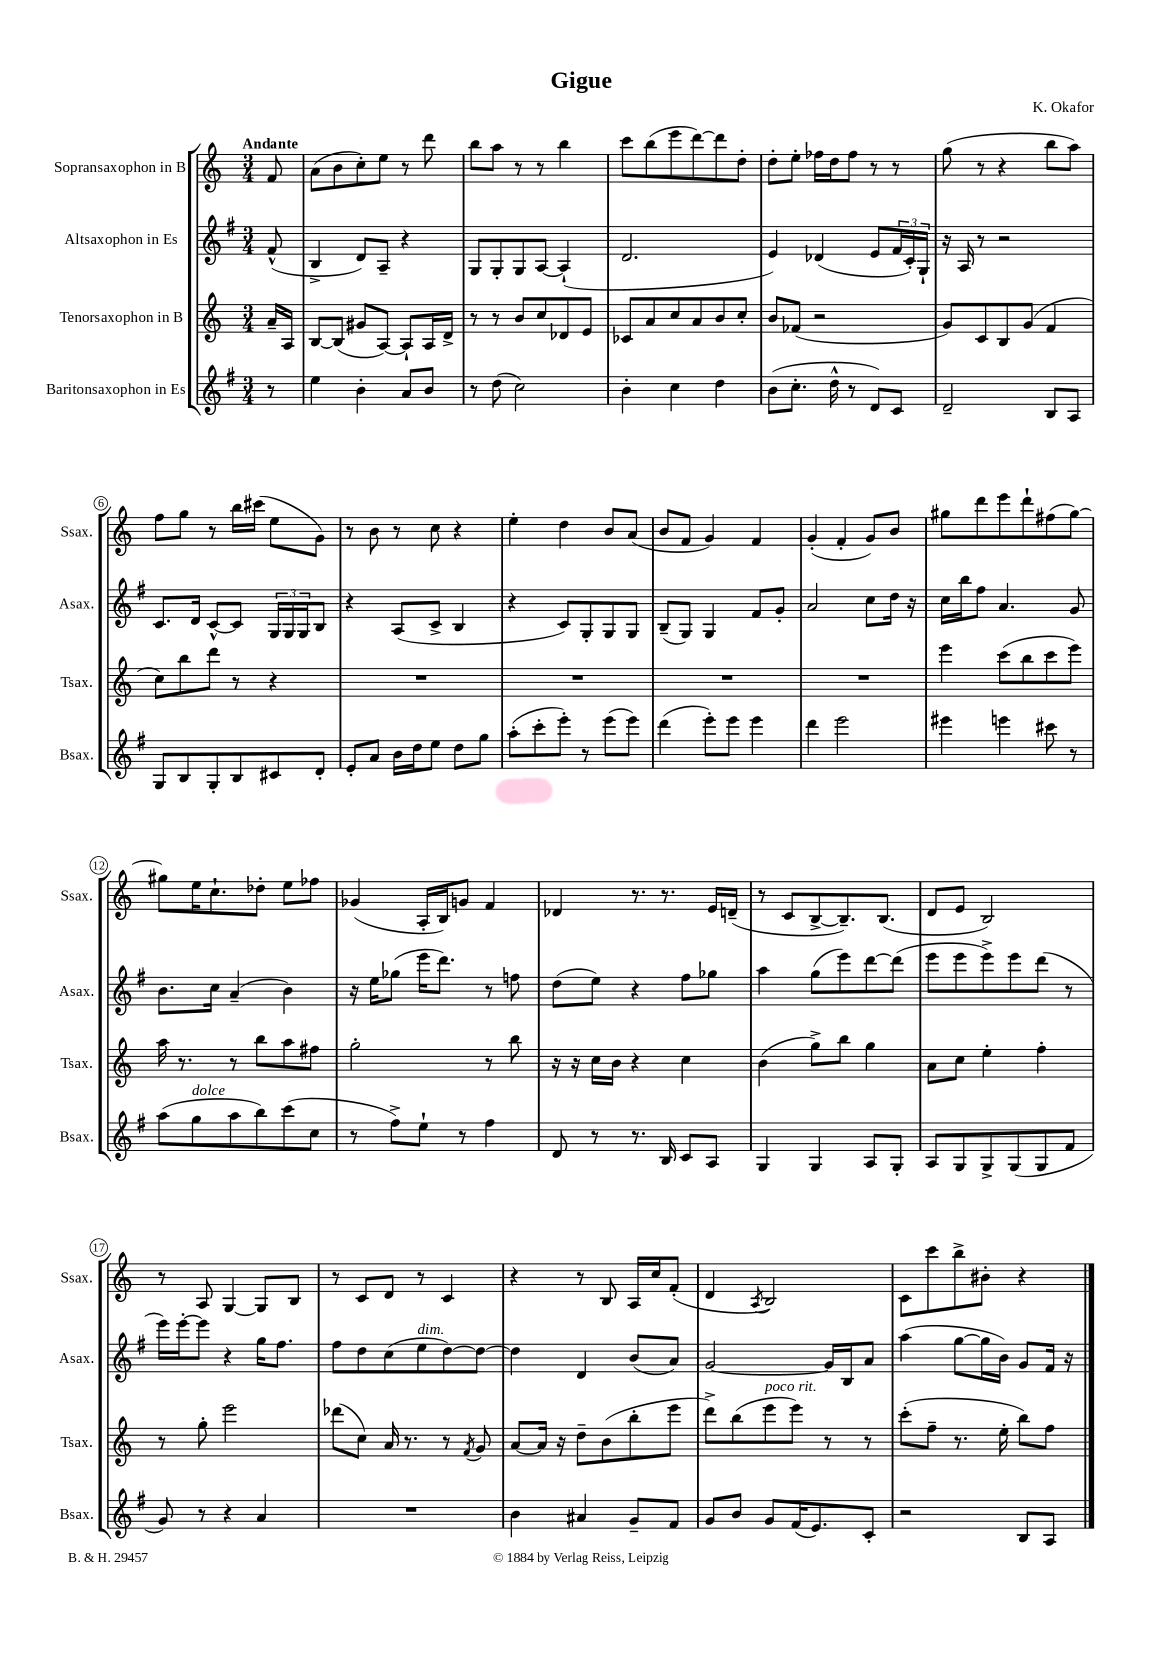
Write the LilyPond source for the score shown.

\header { title = "Gigue" composer = "K. Okafor" }
<<
\new StaffGroup <<
\new Staff = "s0" \with { instrumentName = "Sopransaxophon in B" shortInstrumentName = "Ssax." } {
    \clef treble \key c \major \numericTimeSignature \time 3/4 \partial 8 \tempo "Andante"
    f'8 |
    a'8( b'8 c''8-.) e''8 r8 d'''8 |
    b''8 a''8 r8 r8 b''4 |
    c'''8 b''8( e'''8 d'''8~) d'''8 d''8-. |
    d''8-. e''8-. fes''16 d''16 fes''8 r8 r8 |
    g''8( r8 r4 b''8 a''8) |
    f''8 g''8 r8 b''16 cis'''16( e''8 g'8) |
    r8 b'8 r8 c''8 r4 |
    e''4-. d''4 b'8 a'8( |
    b'8 f'8 g'4) f'4 |
    g'4-.( f'4-. g'8) b'8 |
    gis''8 d'''8 e'''8 d'''8-! fis''8( gis''8~) |
    gis''8 e''16 c''8.-! des''8-. e''8 fes''8 |
    ges'4( a16-. b16) g'8 f'4 |
    des'4 r8. r8. e'16 d'16--( |
    r8 c'8 b8~-> b8.--) b8.( |
    d'8 e'8 b2) |
    r8 a8 g4~ g8 b8 |
    r8 c'8 d'8 r8 c'4 |
    r4 r8 b8 a16 c''16 f'8-.( |
    d'4 \acciaccatura { a8 } b2) |
    c'8 c'''8 b''8-> bis'8-. r4 \bar "|." |
}
\new Staff = "s1" \with { instrumentName = "Altsaxophon in Es" shortInstrumentName = "Asax." } {
    \clef treble \key g \major \numericTimeSignature \time 3/4 \partial 8
    fis'8-^( |
    b4-> d'8) a8-- r4 |
    g8 g8-. g8 a8~ a4-!( |
    d'2. |
    e'4) des'4( e'8 \tuplet 3/2 { fis'16 c'16-.) g16-! } |
    r16 a16 r8 r2 |
    c'8. d'16 c'8~-^ c'8 \tuplet 3/2 { g16 g16 g16 } b8 |
    r4 a8( c'8-> b4 |
    r4 c'8) g8-. g8 g8 |
    b8--( g8) g4 fis'8 g'8-. |
    a'2 c''8 d''16 r16 |
    c''16 b''16 fis''8 a'4. g'8 |
    b'8. c''16 a'4--( b'4) |
    r16 e''16 ges''8( e'''16 d'''8.) r8 f''8 |
    d''8( e''8) r4 fis''8 ges''8 |
    a''4 g''8( e'''8) d'''8~ d'''8( |
    e'''8 e'''8 e'''8->) e'''8 d'''8( r8 |
    e'''16) e'''16~-. e'''8 r4 g''16 fis''8. |
    fis''8 d''8 c''8( e''8^\markup { \italic "dim." } d''8~) d''8~ |
    d''4 d'4 b'8( a'8) |
    g'2~ g'16 b16 a'8 |
    a''4( g''8~ g''16 b'16) g'8 fis'16 r16 \bar "|." |
}
\new Staff = "s2" \with { instrumentName = "Tenorsaxophon in B" shortInstrumentName = "Tsax." } {
    \clef treble \key c \major \numericTimeSignature \time 3/4 \partial 8
    a'16-- a16 |
    b8~ b8( gis'8 a8~) a8-! a16 d'16-> |
    r8 r8 b'8 c''8 des'8 e'8 |
    ces'8 a'8 c''8 a'8 b'8 c''8-. |
    b'8 fes'8( r2 |
    g'8) c'8 b8 g'8( f'4 |
    c''8) b''8 d'''8 r8 r4 |
    R2. |
    R2. |
    R2. |
    R2. |
    e'''4 c'''8( b''8 c'''8 e'''8) |
    a''16 r8. r8 b''8 a''8 fis''8 |
    g''2-. r8 b''8 |
    r16 r16 c''16 b'16 r4 c''4 |
    b'4( g''8->) b''8 g''4 |
    a'8 c''8 e''4-. f''4-. |
    r8 g''8-. e'''2 |
    des'''8( c''8) a'16 r8. r8 \acciaccatura { f'8 } g'8 |
    a'8~ a'16 r16 d''8-- b'8( b''8-. e'''8 |
    d'''8->) b''8( e'''8^\markup { \italic "poco rit." } e'''8) r8 r8 |
    c'''8-.( f''8-- r8. e''16-. b''8) f''8 \bar "|." |
}
\new Staff = "s3" \with { instrumentName = "Baritonsaxophon in Es" shortInstrumentName = "Bsax." } {
    \clef treble \key g \major \numericTimeSignature \time 3/4 \partial 8
    r8 |
    e''4 b'4-. a'8 b'8 |
    r8 d''8( c''2) |
    b'4-. c''4 d''4 |
    b'8( c''8.-. d''16-^ r8 d'8) c'8 |
    d'2-- b8 a8 |
    g8 b8 g8-. b8 cis'8 d'8-. |
    e'8-. a'8 b'16 d''16 e''8 d''8 g''8 |
    a''8-.( c'''8-. e'''8-.) r8 e'''8( e'''8) |
    d'''4( e'''8-.) e'''8 e'''4 |
    d'''4 e'''2 |
    eis'''4 e'''4 cis'''8 r8 |
    a''8( g''8^\markup { \italic "dolce" } a''8 b''8) c'''8( c''8 |
    r8 fis''8->) e''8-! r8 fis''4 |
    d'8 r8 r8. b16 c'8 a8 |
    g4 g4 a8 g8-. |
    a8 g8 g8-> g8( g8 fis'8 |
    g'8) r8 r4 a'4 |
    R2. |
    b'4 ais'4 g'8-- fis'8 |
    g'8 b'8 g'8 fis'16( e'8.) c'8-. |
    r2 b8 a8 \bar "|." |
}
>>
>>
\layout { \context { \Score \override BarNumber.stencil = #(make-stencil-circler 0.1 0.3 ly:text-interface::print) } }
